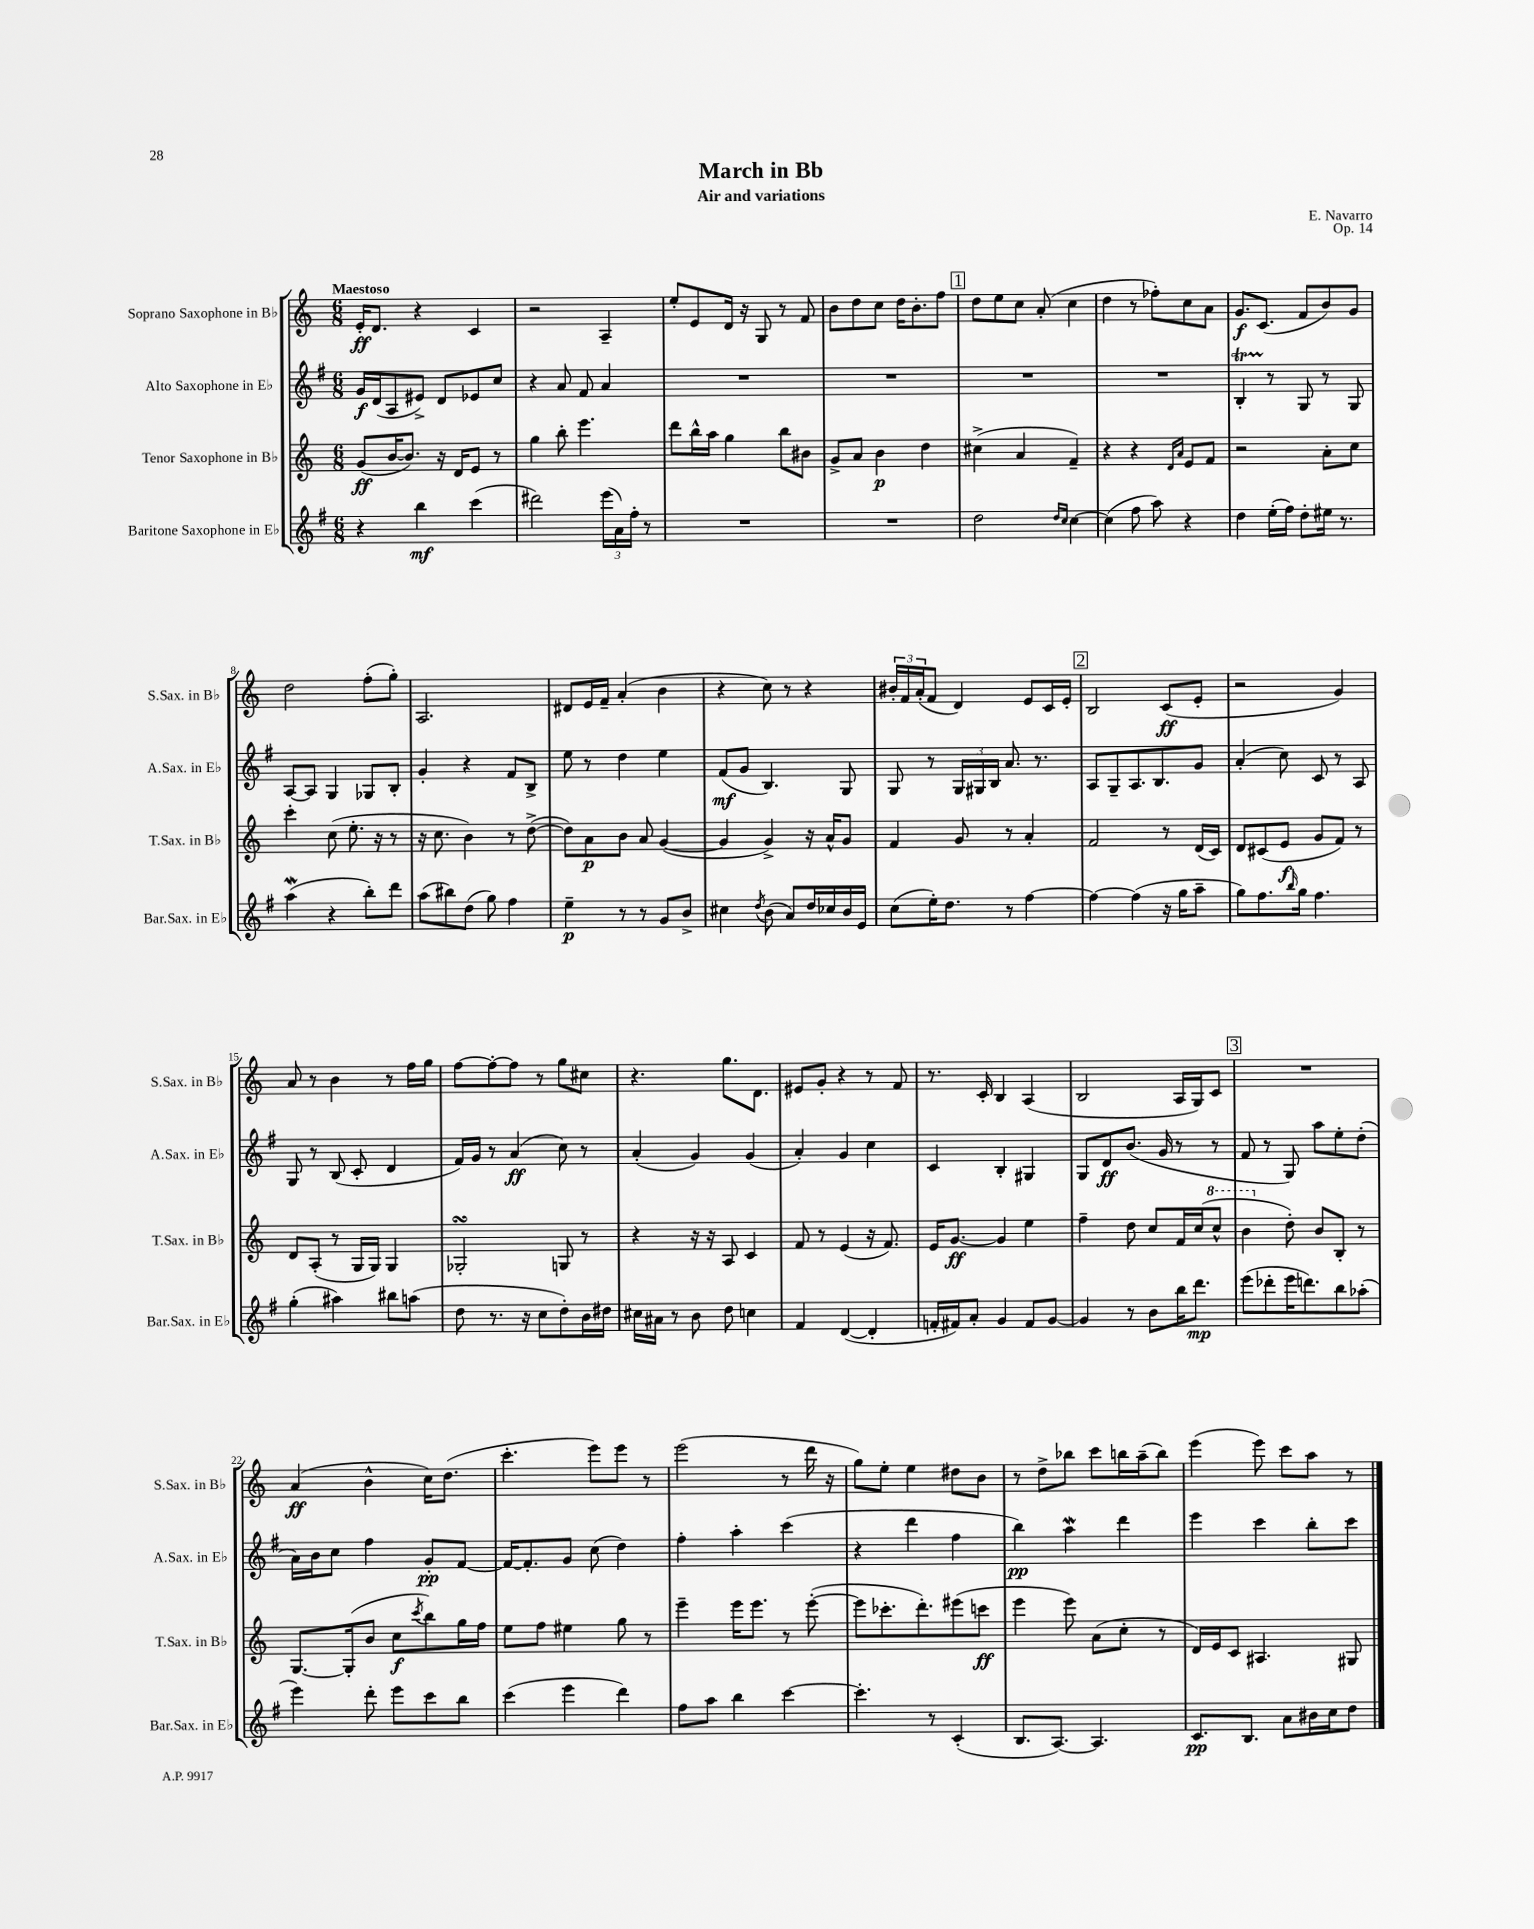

**kern	**kern	**kern	**kern
*staff4	*staff3	*staff2	*staff1
*clefG2	*clefG2	*clefG2	*clefG2
*k[f#]	*k[]	*k[f#]	*k[]
*M6/8	*M6/8	*M6/8	*M6/8
4r	(8g	16g	16e'
.	.	(16d	8.d
.	[16b	8A	.
.	8.b])	.	.
4bb	.	8e#^)	4r
.	16r	8d	.
.	16d	.	.
(4ccc	8e	8e-	4c
.	8r	8cc	.
=	=	=	=
2ddd#)	4gg	4r	2r
.	8bb'	8a	.
.	4.eee	8f#	.
(24eee	.	4a	4A~
24a)	.	.	.
24ff#'	.	.	.
8r	.	.	.
=	=	=	=
2.r	8ddd	2.r	8ee'
.	16bb^^	.	8e
.	16aa	.	.
.	4gg	.	16d
.	.	.	16r
.	.	.	8G
.	8bb	.	8r
.	8b#	.	8f
=	=	=	=
2.r	8g^	2.r	8b
.	8a	.	8dd
.	4b	.	8cc
.	.	.	16dd
.	.	.	8.b'
.	4dd	.	.
.	.	.	8ff
=	=	=	=
2dd	(4cc#^	2.r	8dd
.	.	.	8ee
.	4a	.	8cc
.	.	.	(8a'
16qqdd	.	.	.
16qqcc	.	.	.
[4cc	4f~)	.	4cc
=	=	=	=
(4cc]	4r	2.r	4dd
8ff#	4r	.	8r
8aa)	.	.	8ff-')
.	16qqd	.	.
.	16qqa	.	.
4r	8e	.	8cc
.	8f	.	8a
=	=	=	=
4dd	2r	4B'	8.g
.	.	.	(8.c
(16ee'	.	8r	.
16ff#)	.	.	.
8dd'	.	8G	8f
16ee#	8a'	8r	8b)
8.r	.	.	.
.	8cc	8G	8g
=	=	=	=
(4aa	4ccc'	[8A	2dd
.	.	8A]	.
4r	(8cc	4G	.
.	8.ee'	.	.
8bb')	.	8G-	(8ff'
.	16r	.	.
8ddd	8r	8B'	8gg')
=	=	=	=
(8aa	16r	4g'	2.A
.	8.cc	.	.
8bb#)	.	.	.
(8dd	4b)	4r	.
8gg)	.	.	.
4ff#	8r	8f#	.
.	([8dd^	8B^	.
=	=	=	=
4ee~	8dd])	8ee	8d#
.	8a	8r	16e
.	.	.	16f~
8r	8b	4dd	(4a'
8r	8a	.	.
8g	([4g	4ee	4b
8b^	.	.	.
=	=	=	=
4cc#	4g]	(8f#	4r
.	.	8g	.
8qdd	.	.	.
(8b	4g^)	4.B)	8cc)
8a)	.	.	8r
16dd	16r	.	4r
16cc-	16a^^	.	.
16b	8g	8G	.
16e	.	.	.
=	=	=	=
(8cc	4f	8G	24b#'
.	.	.	24f
.	.	.	(24a'
16ee')	.	8r	8f
8.dd	.	.	.
.	8g	24G	4d)
.	.	24G#	.
.	.	24B	.
8r	8r	8.a	.
[4ff#	4a'	.	8e
.	.	8.r	.
.	.	.	16c
.	.	.	16e'
=	=	=	=
4ff#_	2f	8A	2B
.	.	8G~	.
(4ff#]	.	8.A	.
.	.	8.B	.
16r	8r	.	(8c
16gg	.	.	.
8aa~	(16d	8g	8e'
.	16c)	.	.
=	=	=	=
8gg)	8d	(4a'	2r
8.ff#	(8c#	.	.
.	8e	8cc)	.
16qqbb	.	.	.
16gg	.	.	.
4.ff#	8g	8c	.
.	8f)	8r	4g)
.	8r	8A	.
=	=	=	=
(4gg'	8d	8G	8a
.	(8A'	8r	8r
4aa#)	8r	(8B	4b
.	16G	8c'	.
.	16G)	.	.
8bb#	4G	4d	8r
(8aa	.	.	16ff
.	.	.	16gg
=	=	=	=
8dd	2G-'	16f#)	[8ff
.	.	16g	.
8.r	.	8r	8ff'_
.	.	(4a	8ff]
16r	.	.	.
8cc	.	.	8r
8dd')	8G	8cc)	8gg
16b	8r	8r	8cc#
16dd#	.	.	.
=	=	=	=
16cc#	4r	(4a'	4.r
16a#	.	.	.
8r	.	.	.
8b	16r	4g)	.
.	16r	.	.
8dd	8A	.	8.gg
4cc	4c	(4g	.
.	.	.	8.d
=	=	=	=
4f#	8f	4a')	8e#
.	8r	.	8g'
([4d	(4e	4g	4r
4d']	16r	4cc	8r
.	8.f)	.	.
.	.	.	8f
=	=	=	=
16f'	16e	4c	8.r
16f#)	[8.g	.	.
8a'	.	.	.
.	.	.	16c'
4g	4g]	4B'	4B
8f#	4ee	4G#	(4A
[8g	.	.	.
=	=	=	=
4g]	4ff~	8G	2B
.	.	8d	.
8r	8dd	(8.b	.
8b	8cc	.	.
.	.	16g	.
16bb	16f	8r	16A
8.ddd	(16cc	.	16G)
.	8ccc^^	8r	8c
=	=	=	=
(8eee	4bb	8f#	2.r
8ddd-'	.	8r	.
16eee	8dd')	8G)	.
8.ddd)	.	.	.
.	8b	8aa	.
8bb	8B'	8ee'	.
(8aa-'	8r	(8dd'	.
=	=	=	=
4eee)	[8.G	16a)	(4a
.	.	16b	.
.	.	8cc	.
.	(16G']	.	.
8ddd'	8b	4ff#	4b^^
8eee	8cc	.	.
.	8qccc	.	.
8ccc	8bb)	8g'	16cc)
.	.	.	(8.dd
8bb	16gg	[8f#	.
.	16ff	.	.
=	=	=	=
(4ccc	8ee	16f#_	4.ccc'
.	.	8.f#']	.
.	8ff	.	.
4eee	4ee#	8g	.
.	.	(8cc	8eee)
4ddd)	8gg	4dd)	8eee
.	8r	.	8r
=	=	=	=
8ff#	4eee~	4ff#'	(2eee
8aa	.	.	.
4bb	16eee	4aa'	.
.	8.eee	.	.
[4ccc	8r	(4ccc	8r
.	([8eee'	.	16ddd
.	.	.	16r
=	=	=	=
4.ccc']	8eee]	4r	8gg)
.	8.ccc-'	.	8ee'
.	.	4ddd	4ee
.	8.ddd')	.	.
8r	.	.	.
(4c'	(8eee#	4ff#	8dd#
.	8ccc	.	8b
=	=	=	=
8.B	4eee	4bb)	8r
.	.	.	8dd^
[8.A)	.	.	.
.	8eee)	4aa	8bb-
4.A]	(8a	.	8ccc
.	8cc'	4ddd	16bb
.	.	.	(16aa~
.	8r	.	8bb)
=	=	=	=
8.c	16d)	4eee	(4eee
.	16e	.	.
.	8c	.	.
8.B	.	.	.
.	4.A#	4ccc	8eee)
8a	.	.	8ccc
16b#	.	8bb'	8aa
16cc	.	.	.
8dd	8G#	8ccc	8r
==	==	==	==
*-	*-	*-	*-
